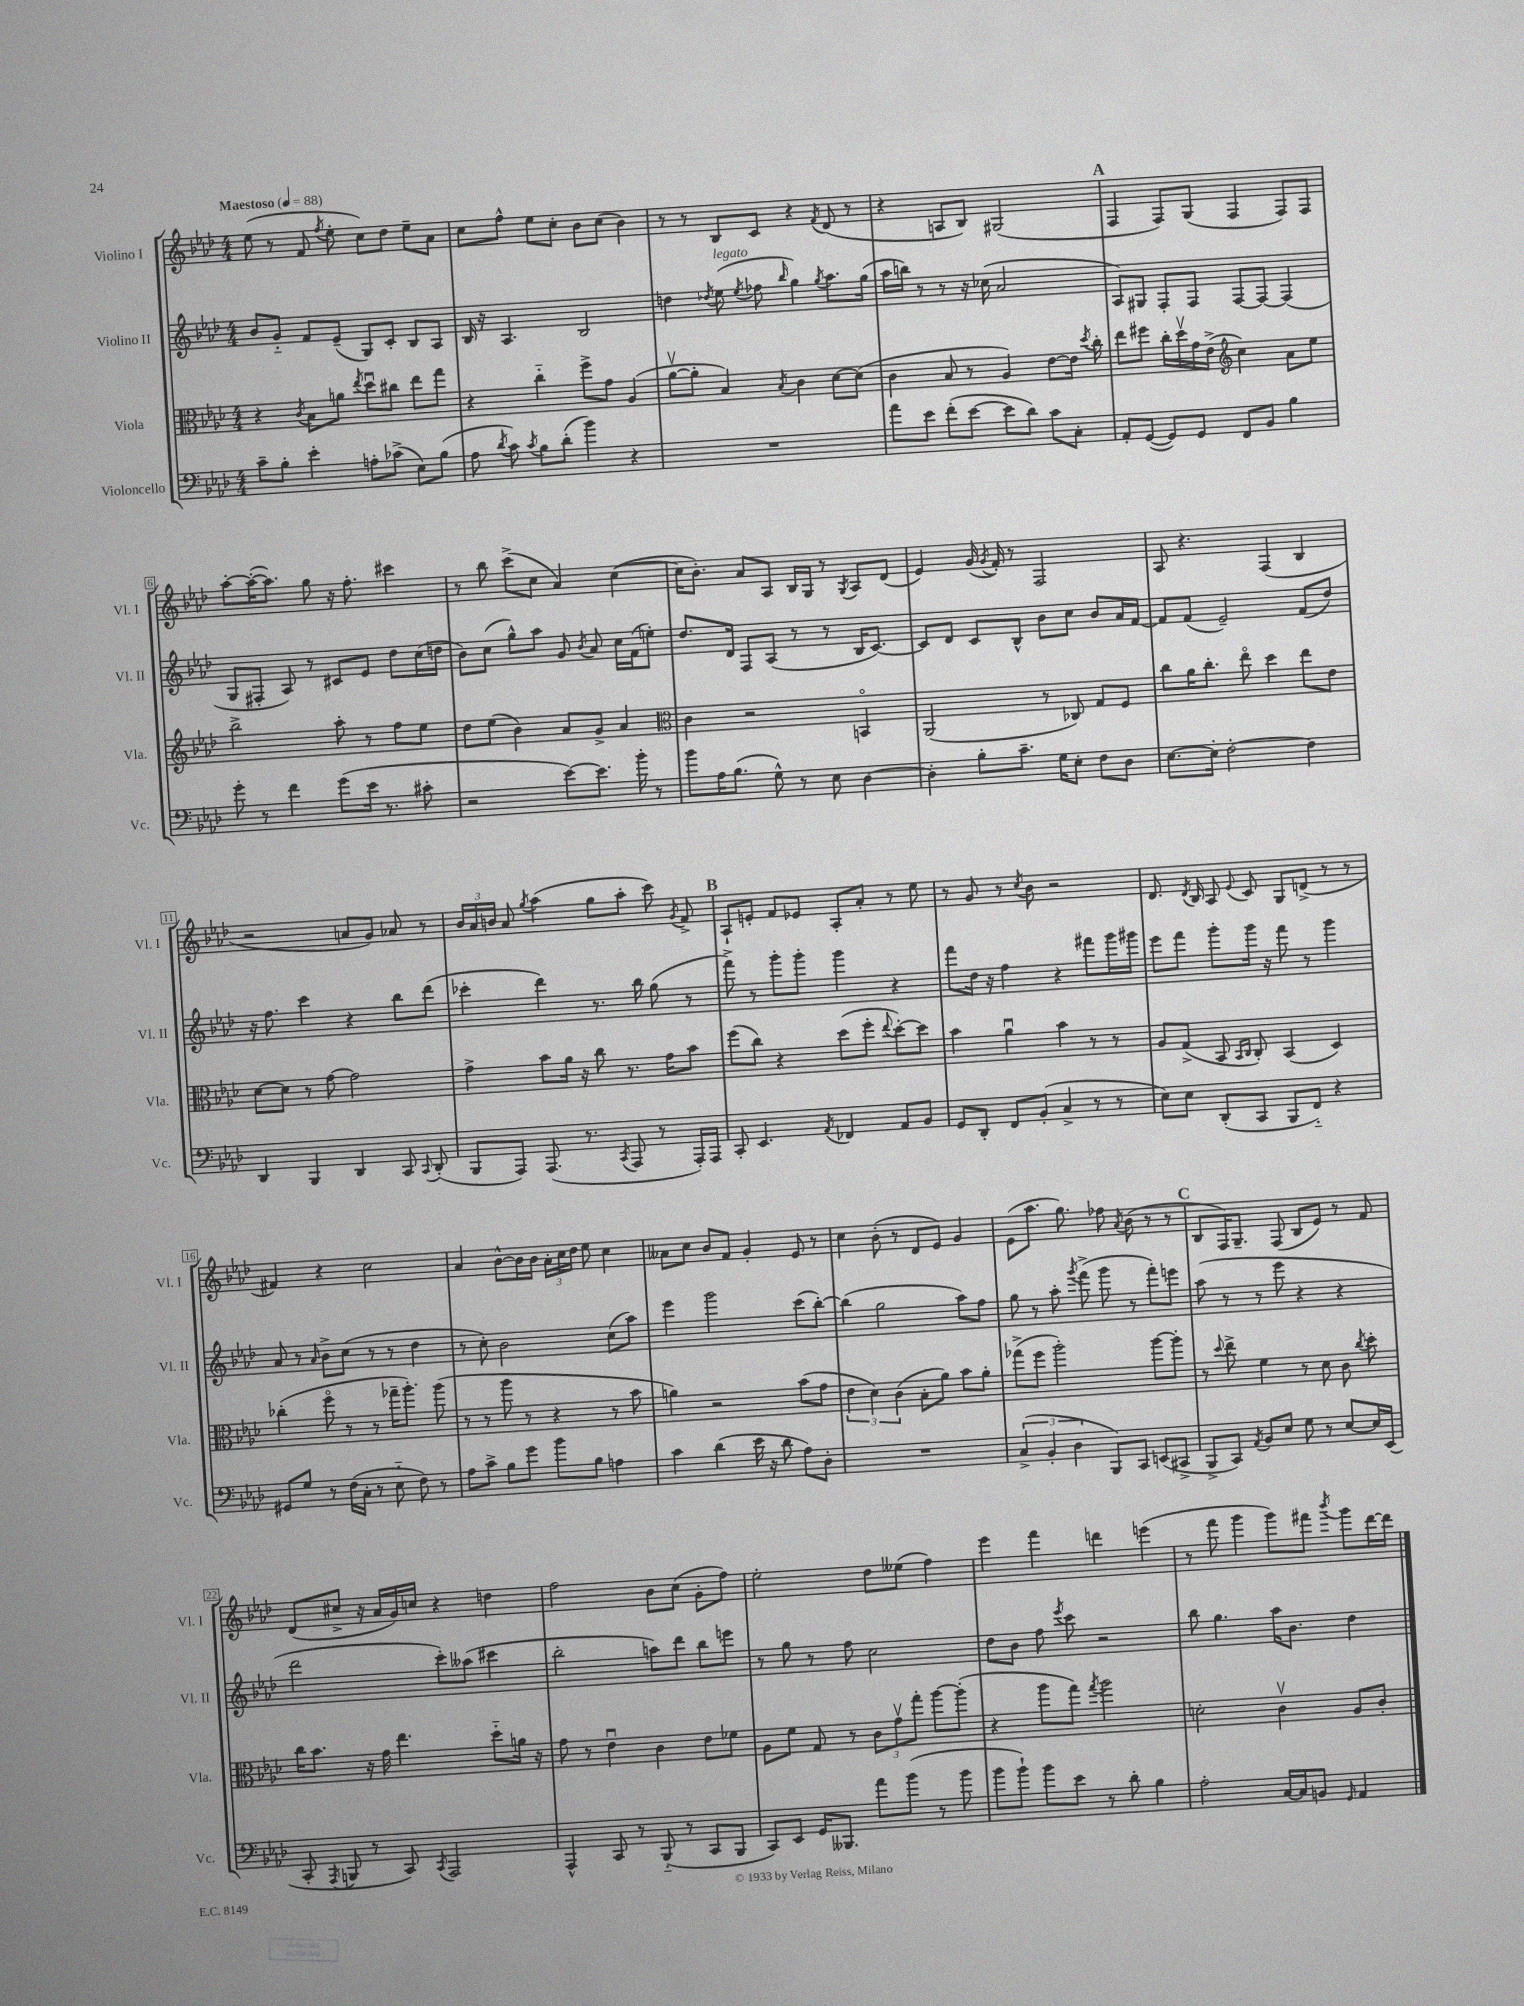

**kern	**kern	**kern	**kern
*part4	*part3	*part2	*part1
*staff4	*staff3	*staff2	*staff1
*I"Violoncello	*I"Viola	*I"Violino II	*I"Violino I
*I'Vc.	*I'Vla.	*I'Vl. II	*I'Vl. I
*clefF4	*clefC3	*clefG2	*clefG2
*k[b-e-a-d-]	*k[b-e-a-d-]	*k[b-e-a-d-]	*k[b-e-a-d-]
*M4/4	*M4/4	*M4/4	*M4/4
*MM88	*MM88	*MM88	*MM88
=1	=1	=1	=1
!	!	!	!LO:TX:a:B:t=Maestoso
8c~\L	4r	8b-/L	(8ee-\
8B-'\J	.	8g/J	8r
.	8qc/	.	.
4e-'\	8B-\L	8f/L	8f/
.	.	.	8qff/
.	8an\J	(8e-~/J	8ee-'\
.	8qee-/	.	.
8An'\L	8dd-u\L	8G/L)	8cc\L)
(8c-X^\J	8cc#X\J	8c'/J	8dd-\J
8E-\L)	8ee-\L	8B-/L	8ee-~\L
(8B-\J	8gg\J	8A-/J	8a-\J
=2	=2	=2	=2
8A-\	4r	16B-/	8cc\L
.	.	16r	.
8qd-/	.	.	.
8c\)	.	4.A-/	8ff^^\J
8qc/	.	.	.
8B-\L	4cc\	.	8ee-\L
(8d-'\J	.	.	8cc'\J
4b-\)	8ff^\L	2B-/	8b-\L
.	8g\J	.	(8cc\J
4r	(4A-/	.	4b-\)
=3	=3	=3	=3
1r	[8a-v\L	4ddn\	8r
.	8a-'\J]	.	8r
.	.	8qdd-X/	.
!	!	!LO:TX:a:i:t=legato	!
.	4B-/)	(8ee-\	8B-/L
.	.	8qee-/	.
.	.	8ff-X\	8c/J
.	8qB-/	16qqbb-/	.
.	4c\	4gg\)	4r
.	.	8qgg/	8qf/
.	[8d-\L	8.aa-\L	(8d-/
.	(8d-\J]	.	8r
.	.	(16gg\Jk	.
=4	=4	=4	=4
8a-\L	4c\	16aa-\LL	4r
.	.	16bbn\JJ)	.
8e-\J	.	8r	.
(8f'\L	8B-/	8r	8An/L
[8e-\J	8r	16r	8B-/J)
.	.	(16cc-X\	.
8e-\L]	4A-/)	2a-/	(2G#X/
8d-\J)	.	.	.
8c\L	[8e-\L	.	.
8C'\J	16e-\Jk]	.	.
.	8qdd-/	.	.
.	16cc'\	.	.
!!LO:REH:place=s1:t=A
=5	=5	=5	=5
8AA-'/L	8ee-\L	8A-/L)	4F/
([8GG/J	8ff#X\J	8G#X/J	.
8GG/L])	16cc'\LL	8F'/L	8F/L)
.	16dd-v\	.	.
8GG/J	16g\	8F/J	(8G/J
.	(16e-^\JJ	.	.
*	*clefG2	*	*
8FF/L	4cc\)	[8F/L	4F/
8BB-/J	.	8F/J_	.
4B-\	8a-\L	(4F/]	8F/L)
.	8ee-\J	.	8F/J
!!LO:LB:g=z
=6	=6	=6	=6
8g'\	2bb-^\	8G/L	[8aa-'\L
8r	.	8F#X'/J	(16aa-'\K_
.	.	.	8.aa-\J])
4f\	.	8A-/)	.
.	.	8r	8gg\
(8g\L	8aa-'\	8c#X/L	16r
.	.	.	8.ff'\
16e-\Jk	8r	8e-/J	.
8.r	.	.	.
.	8ff\L	8dd-\L	4ccc#X\
8c#X'\	8ee-\J	(16cc\L	.
.	.	16ddn\JJ	.
=7	=7	=7	=7
2r	8dd-\L	8b-\L)	8r
.	(8ee-\J	(8cc\J	8bb-\
.	4b-\)	8gg^^\L)	(8ccc^\L
.	.	8aa-\J	8cc\J
[8e-\L)	8a-/L	8g/	4a-/)
.	.	8qb-/	.
8.e-\J]	8g^/J	8a-/	.
.	4a-/	16cc\LL	([4cc\
16b-'\	.	(16f\J	.
8r	.	8een'\J)	.
=8	=8	=8	=8
*	*clefC3	*	*
8b-\L	4c\	8.dd-/L	16cc\KL]
.	.	.	8.b-'\J)
16A-\K	.	.	.
(8.B-\J	.	16d-/Jk	.
.	2r	8F/L	8a-/L
8G^^\)	.	(8A-/J	8A-/J
8r	.	8r	16B-/LL
.	.	.	16G/JJ
8E-\	.	8r	8r
.	.	.	8qG/
[4D-\	4BBn/	16B-/KL	8A-/L
.	.	[8.c/J)	.
.	.	.	(8d-/J
=9	=9	=9	=9
4D-'\]	(2AA-/	8c/L]	4e-/)
.	.	8d-/J	.
8B-'\L	.	8c/L	(16g/
.	.	.	8qg/
.	.	.	16f'/)
8.c~\J	.	8B-^^/J	8r
.	8r	8b-\L	2F/
16G\KL	.	.	.
8E-'\J	8C-X/)	8cc\J	.
8F\L	8G/L	8b-/L	.
8D-\J	8F/J	16a-/L	.
.	.	[16f/JJ	.
=10	=10	=10	=10
[8.E-\L	8cc\L	8f/L]	8A-/
.	16a-\K	(8f/J	4.r
16E-'\Jk]	8.cc'\J	.	.
[2F'\	.	2e-~/)	.
.	8ee-\	.	.
.	4dd-\	.	(4F/
4F\]	8ee-\L	(8f/L	4B-/
.	8e-\J	8dd-/J)	.
!!LO:LB:g=z
=11	=11	=11	=11
4DD-/	[8d-\L	16r	2r
.	.	8.ff\	.
.	8d-\J]	.	.
4BBB-/	8r	4ccc\	.
.	[8g\	.	.
4DD-/	2g\]	4r	8an/L
.	.	.	8g/J)
8CC/	.	8bb-\L	8a-X/
8qqCC/	.	.	.
(8DD-'/	.	(8ddd-\J	8r
=12	=12	=12	=12
8BBB-/L	4g^\	4ccc-X'\	24b-/LL
.	.	.	24a-/
.	.	.	24bn/JJ
8AAA-/J)	.	.	8a-/
.	.	.	8qgg/
(8.AAA-/	8b-\L	4ddd-\)	(4aa-\
.	16a-\Jk	.	.
8.r	16r	.	.
.	8cc\	8.r	8gg\L
8qCC/	.	.	.
8AAA-/	8.r	.	8aa-'\J
.	.	16bb-\	.
8r	.	(8gg\	8ccc\)
.	16g\KL	.	.
.	.	.	8qg/
16AAA-'/LL)	8b-\J	8r	8f^/
16AAA-/JJ	.	.	.
!!LO:REH:place=s1:t=B
=13	=13	=13	=13
8CC'/	(8ff\L	8fff^\)	8A-`/L
4.EE-/	8cc\J)	8r	8en'/J
.	4r	8ggg'\L	8f/L
.	.	8ggg'\J	8e-X/J
8qAA-/	.	.	.
4FF-X/	(8dd-\L	4ggg\	8A-'/L
.	8ff'\J	.	8a-'/J
.	8qqee-/	.	.
8AA-/L	[8dd-'\L)	4r	8r
8BB-/J	8dd-\J]	.	8ee-\
=14	=14	=14	=14
8GG/L	4b-\	8fff\L	8r
8DD-'/J	.	16dd-\Jk	8g/
.	.	16r	.
8FF/L	4a-u\	4ff\	8r
.	.	.	8qcc/
(8BB-'/J	.	.	8b-\
4C^/	4b-\	4r	2r
8r	8r	8fff#X\L	.
8r	8r	16ggg\L	.
.	.	16ggg#X\JJ	.
=15	=15	=15	=15
8E-\L)	8A-/L	8eee-\L	8.d-/
8E-\J	(8G^/J	8fff\J	.
.	.	.	8qd-/
.	.	.	16B-/
(8DD-'/L	8BB-/	8ggg'\L	8A-/
.	16qqBB-/LL	.	.
.	16qqC/JJ	.	8qqe-/
8CC/J	8C'/)	16ggg\Jk	8c/
.	.	16r	.
8BBB-/L	(4BB-/	8fff\	8G/L
8FF/J)	.	8r	(8dn^/J
4r	4D-/)	4ggg\	8r
.	.	.	8r
!!LO:LB:g=z
=16	=16	=16	=16
8GG#X/L	(4cc-X'\	8a-/	4f#X/)
8G/J	.	8r	.
.	.	16qqa-/	.
8r	8ff\	8b-^\L	4r
(16F\LL	8r	(8cc\J	.
16C'\JJ	.	.	.
8r	8r	8r	2cc\
8E-\	16gg-X~\KL	8r	.
.	8.aa-'\J)	.	.
8F\)	.	4dd-\	.
8r	(8aa-\	.	.
=17	=17	=17	=17
8A-\L	8r	8r	4a-/
8c^\J	8r	8cc'\)	.
8B-\L	8aa-\	2b-\	[8b-^^\L
8g\J	8r	.	16b-\L]
.	.	.	16b-\JJ
8b-\L	4r	.	24a-'\LL
.	.	.	24cc\
.	.	.	24dd-\JJ
8B-\J	.	.	8ee-\
4An\	8r	(8cc\L	4cc\
.	8b-\	8aa-\J)	.
=18	=18	=18	=18
4c\	4an\)	4eee-\	8a--X\L
.	.	.	8cc\J
(4d-\	2r	2ggg\	8b-/L
.	.	.	8f/J
16e-\	.	.	4g'/
16r	.	.	.
8d-\	.	.	.
8A-\L)	(8b-\L	(8ccc\L	8e-/
8D-'\J	8g\J	[8bb-'\J)	8r
=19	=19	=19	=19
1r	6e-\	(4bb-\]	4cc\
.	6d-\)	.	.
.	.	2gg\	(8b-'\
.	(6c\	.	.
.	.	.	8r
.	8B-'\L	.	8d-/L
.	8a-\J)	.	8e-/J)
.	8b-\L	8aa-\L)	4g/
.	8a-'\J	8ff\J	.
=20	=20	=20	=20
(6C^/	(8gg-X^\L	8gg\	(8e-\L
.	8ff\J	8r	8.aa-\J
6BB-'/	.	.	.
.	2aa-'\)	8aa-'\	.
.	.	.	8.gg\)
6D-\	.	.	.
.	.	8qggg/	.
.	.	(8fff^\	.
8BBB-/L)	.	8ggg\	8ff-X\
.	.	.	8qa-/
8CC/J	.	8r	(8b-\
(8EEn/L	[8aa-\L	8fff'\L)	8r
8CC#X^/J	8aa-'\J]	8eeen\J	8r
!!LO:REH:place=s1:t=C
=21	=21	=21	=21
8BBB-^/L	8r	(8aa-\	8B-/L
.	8qqdd-/	.	.
8CC/J)	8ee-^\	8r	16F/K)
.	.	.	8.G~/J
8qAA-/	.	.	.
8BB-/L	4f\	8r	.
8E-/J	.	8eee-\	(8F/
8G\	8r	4r	8B-/L
8r	8d-\	.	8e-/J)
[8E-/L	8c\	4r	8r
.	8qcc/	.	.
16E-/L]	8dd-'\	.	8f/
(16EE-/JJ	.	.	.
!!LO:LB:g=z
=22	=22	=22	=22
8CC'/	16cc\KL	2ddd-\	(8d-/L
.	8.b-\J	.	.
8qAAA-/	.	.	.
8BBBn/	.	.	8cc#X^/J
8r	16r	.	16r
.	16g\	.	16a-/LL
8CC/)	4.ee-\	.	16g/)
.	.	.	16ccn/JJ
8qCC/	.	.	.
2AAA-/	.	8ccc'\L)	4r
.	.	(8aa--X\J	.
.	8dd-\L	4ccc#X\	4ddn\
.	16an\Jk	.	.
.	16r	.	.
=23	=23	=23	=23
4AAA-^^/	8g\	2bb-'\	2ff\
.	8r	.	.
8CC/	4e-u\	.	.
8r	.	.	.
(8BBB-/	4c\	8aan\L)	8b-\L
8r	.	8ddd-\J	(8cc\J
8CC/L	8e-\L	8bb-\L	8g'\L
8BBB-/J	8f-X\J	8eeen\J	8ff\J)
=24	=24	=24	=24
8CC/L)	8A-\L	8r	2ee-'\
8EE-/J	8f\J	8gg\	.
16GG/KL	8G/	8r	.
8.BBB--X/J	.	.	.
.	8r	8ff\	.
8a-\L	12c\L	2cc\	8dd-\L
.	12gv\	.	.
(8b-\J	.	.	(8ee--X\J
.	12gg'\J	.	.
8r	[8aa-\L	.	4ff\)
8b-\	(8aa-'\J]	.	.
=25	=25	=25	=25
8b-\L	4r	8dd-\L	4eee-\
8b-`\J)	.	8b-\J	.
8b-\L	8aa-\L	8ff\	4fff\
.	.	8qeee-/	.
8e-\J	8gg\J)	8ccc\	.
.	8qgg/	.	.
8r	2aa-\	2r	4dddn\
8d-'\	.	.	.
4B-\	.	.	(4eeen\
=26	=26	=26	=26
2A-'\	2dn'\	8bb-\	8r
.	.	4.gg\	8fff\
.	.	.	4ggg\
[16C/LL	4cv\	16aa-\KL	8ggg\L)
16C/J]	.	8.b-\J	.
8BBn/J	.	.	8fff#X\J
16qqGG/	.	.	8qbbb-/
4AA-/	8A-/L	4dd-\	8ggg\L
.	8c'/J	.	[16ddd-\L
.	.	.	16ddd-\JJ]
==	==	==	==
*-	*-	*-	*-
